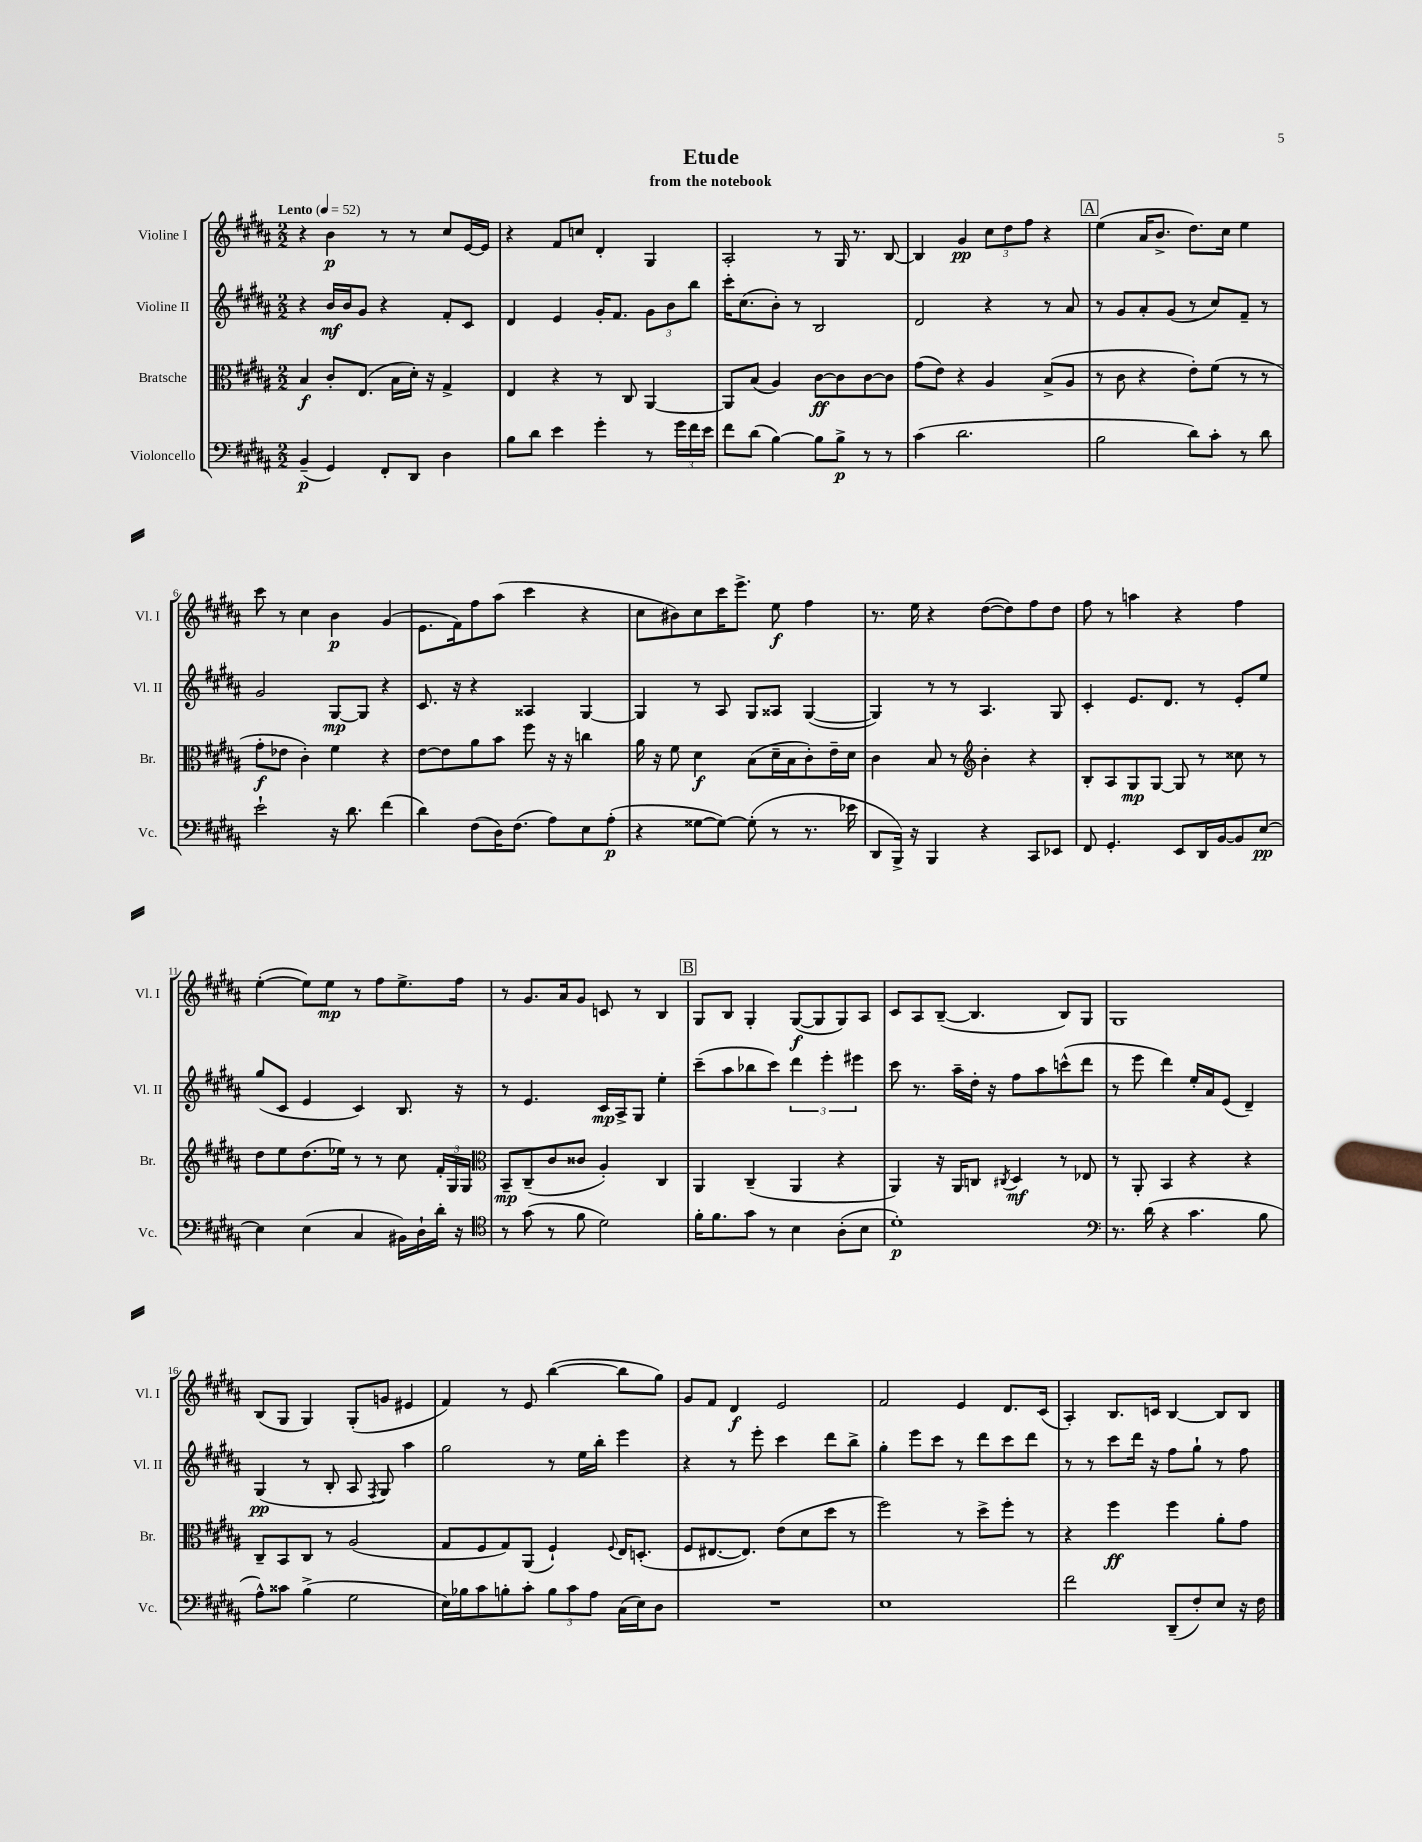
\header { title = "Etude" subtitle = "from the notebook" }
<<
\new StaffGroup <<
\new Staff = "s0" \with { instrumentName = "Violine I" shortInstrumentName = "Vl. I" } {
    \clef treble \key b \major \numericTimeSignature \time 2/2 \tempo "Lento" 4 = 52
    \autoBeamOff r4 b'4\p r8 r8 cis''8[ e'16~ e'16] |
    r4 fis'8[ c''8] dis'4-. gis4 |
    ais2-. r8 gis16 r8. b8~ |
    b4 gis'4\pp \tuplet 3/2 { cis''8[ dis''8 fis''8] } r4 |
    \mark \markup { \box "A" } e''4( ais'16[ b'8.]-> dis''8.[) cis''16] e''4 |
    cis'''8 r8 cis''4 b'4\p gis'4( |
    e'8.[ fis'16) fis''8 ais''8]( cis'''4 r4 |
    cis''8[ bis'8) cis''8 cis'''16 e'''8.]-> e''8\f fis''4 |
    r8. e''16 r4 dis''8[~( dis''8) fis''8 dis''8] |
    fis''8 r8 a''4 r4 fis''4 |
    e''4~-.( e''8[) e''8]\mp r8 fis''8[ e''8.-> fis''16] |
    r8 gis'8.[ ais'16 gis'8] c'8 r8 b4 |
    \mark \markup { \box "B" } gis8[ b8] gis4-. gis8[~\f( gis8 gis8) ais8] |
    cis'8[ ais8 b8]~--( b4. b8[) gis8] |
    gis1 |
    b8[( gis8] gis4) gis8[-.( g'8] eis'4 |
    fis'4) r8 e'8 b''4~( b''8[ gis''8]) |
    gis'8[ fis'8] dis'4\f e'2 |
    fis'2 e'4 dis'8.[ cis'16]( |
    ais4-.) b8.[ c'16] b4~ b8[ b8] \bar "|." |
}
\new Staff = "s1" \with { instrumentName = "Violine II" shortInstrumentName = "Vl. II" } {
    \clef treble \key b \major \numericTimeSignature \time 2/2
    \autoBeamOff r4 b'16[\mf b'16 gis'8] r4 fis'8[-. cis'8] |
    dis'4 e'4 gis'16[-. fis'8.] \tuplet 3/2 { gis'8[ b'8 b''8] } |
    cis'''16[-. cis''8.( b'8]-.) r8 b2 |
    dis'2 r4 r8 ais'8 |
    \mark \markup { \box "A" } r8 gis'8[ ais'8-. gis'8]( r8 cis''8[) fis'8]-- r8 |
    gis'2 gis8[~\mp gis8] r4 |
    cis'8. r16 r4 aisis4 gis4~ |
    gis4 r8 ais8 gis8[ aisis8] gis4~( |
    gis4) r8 r8 ais4. gis8 |
    cis'4-. e'8.[ dis'8.] r8 e'8[-. e''8] |
    gis''8[( cis'8] e'4 cis'4) b8. r16 |
    r8 e'4. cis'16[\mp ais16-> gis8] e''4-. |
    \mark \markup { \box "B" } cis'''8[--( ais''8 bes''8 cis'''8]) \tuplet 3/2 { dis'''4 e'''4-. eis'''4 } |
    cis'''8 r8. ais''16[-- dis''16]-. r16 fis''8[ ais''8 c'''8-^( dis'''8] |
    r8 e'''8 dis'''4) e''16[-. ais'16 e'8]( dis'4--) |
    gis4\pp( r8 b8-. ais8 \acciaccatura { fis8 } gis8) ais''4 |
    gis''2 r8 e''16[ b''16]-. e'''4 |
    r4 r8 e'''8-. cis'''4 dis'''8[ b''8]-> |
    gis''4-. e'''8[ cis'''8] r8 dis'''8[ cis'''8 dis'''8] |
    r8 r8 cis'''8[ dis'''16] r16 fis''8[ gis''8]-! r8 fis''8 \bar "|." |
}
\new Staff = "s2" \with { instrumentName = "Bratsche" shortInstrumentName = "Br." } {
    \clef alto \key b \major \numericTimeSignature \time 2/2
    \autoBeamOff b4\f cis'8[-. e8.]( b16[ dis'16]-.) r16 gis4-> |
    e4 r4 r8 cis8 ais,4~ |
    ais,8[ b8]( ais4) cis'8[~\ff cis'8 cis'8~ cis'8] |
    gis'8[( e'8]) r4 ais4 b8[->( ais8] |
    \mark \markup { \box "A" } r8 cis'8 r4 e'8[-.) fis'8]( r8 r8 |
    gis'8[-.\f ees'8] cis'4-.) fis'4 r4 |
    e'8[~ e'8 ais'8 b'8] fis''8 r16 r16 c''4 |
    ais'16 r16 fis'8 dis'4\f b8[( dis'16-- b16 cis'8-.) e'16-- dis'16] |
    cis'4 b8 r8 \clef treble b'4-. r4 |
    b8[-. ais8 gis8\mp gis8]~ gis8 r8 cisis''8 r8 |
    dis''8[ e''8 dis''8.( ees''16]) r8 r8 cis''8 \tuplet 3/2 { fis'16[-. gis16 gis16] } |
    \clef alto b,8[--\mp cis8--( cis'8 cisis'8] ais4-.) cis4 |
    \mark \markup { \box "B" } ais,4 cis4--( ais,4 r4 |
    ais,4) r16 ais,16[ c8] \acciaccatura { cis8 } dis4\mf r8 ees8 |
    r8 ais,8-. b,4 r4 r4 |
    cis8[-- b,8 cis8] r8 ais2( |
    gis8[ fis8 gis8) ais,8]( fis4-!) \appoggiatura { fis8 } e16[ d8.]-.( |
    fis8[ eis8.~ eis8.]) e'8[( dis'8 dis''8] r8 |
    fis''2) r8 dis''8[-> fis''8]-. r8 |
    r4 fis''4\ff fis''4 ais'8[-. gis'8] \bar "|." |
}
\new Staff = "s3" \with { instrumentName = "Violoncello" shortInstrumentName = "Vc." } {
    \clef bass \key b \major \numericTimeSignature \time 2/2
    \autoBeamOff b,4--\p( gis,4) fis,8[-. dis,8] dis4 |
    b8[ dis'8] e'4 gis'4-. r8 \tuplet 3/2 { gis'16[ fis'16 e'16] } |
    fis'8[ dis'8]( b4~) b8[ b8]->\p r8 r8 |
    cis'4( dis'2. |
    \mark \markup { \box "A" } b2 dis'8[) cis'8]-. r8 dis'8 |
    e'2-! r16 dis'8. fis'4( |
    dis'4) fis8[( dis16) fis8.]( ais8[) e8 ais8]-.\p( |
    r4 gisis8[~ gisis8]~) gisis8-.( r8 r8. ees'16 |
    dis,8[ b,,16]->) r16 b,,4 r4 cis,8[ ees,8] |
    fis,8 gis,4.-. e,8[ dis,16 b,16~ b,8 e8]~\pp |
    e4 e4( cis4 bis,16[) dis16-! dis'16]-. r16 |
    \clef tenor r8 gis'8( r8 fis'8 dis'2) |
    \mark \markup { \box "B" } fis'16[-. fis'8. gis'8] r8 b4 ais8[-.( b8] |
    dis'1-.\p) |
    \clef bass r8. dis'16( r4 cis'4. b8 |
    ais8[-^) cisis'8] b4->( gis2 |
    e16[) bes16 cis'8 b8-. cis'8]-. \tuplet 3/2 { b8[ cis'8 ais8] } cis16[( e16) dis8] |
    R1 |
    e1 |
    fis'2 dis,8[--( fis8-.) e8] r16 fis16 \bar "|." |
}
>>
>>
